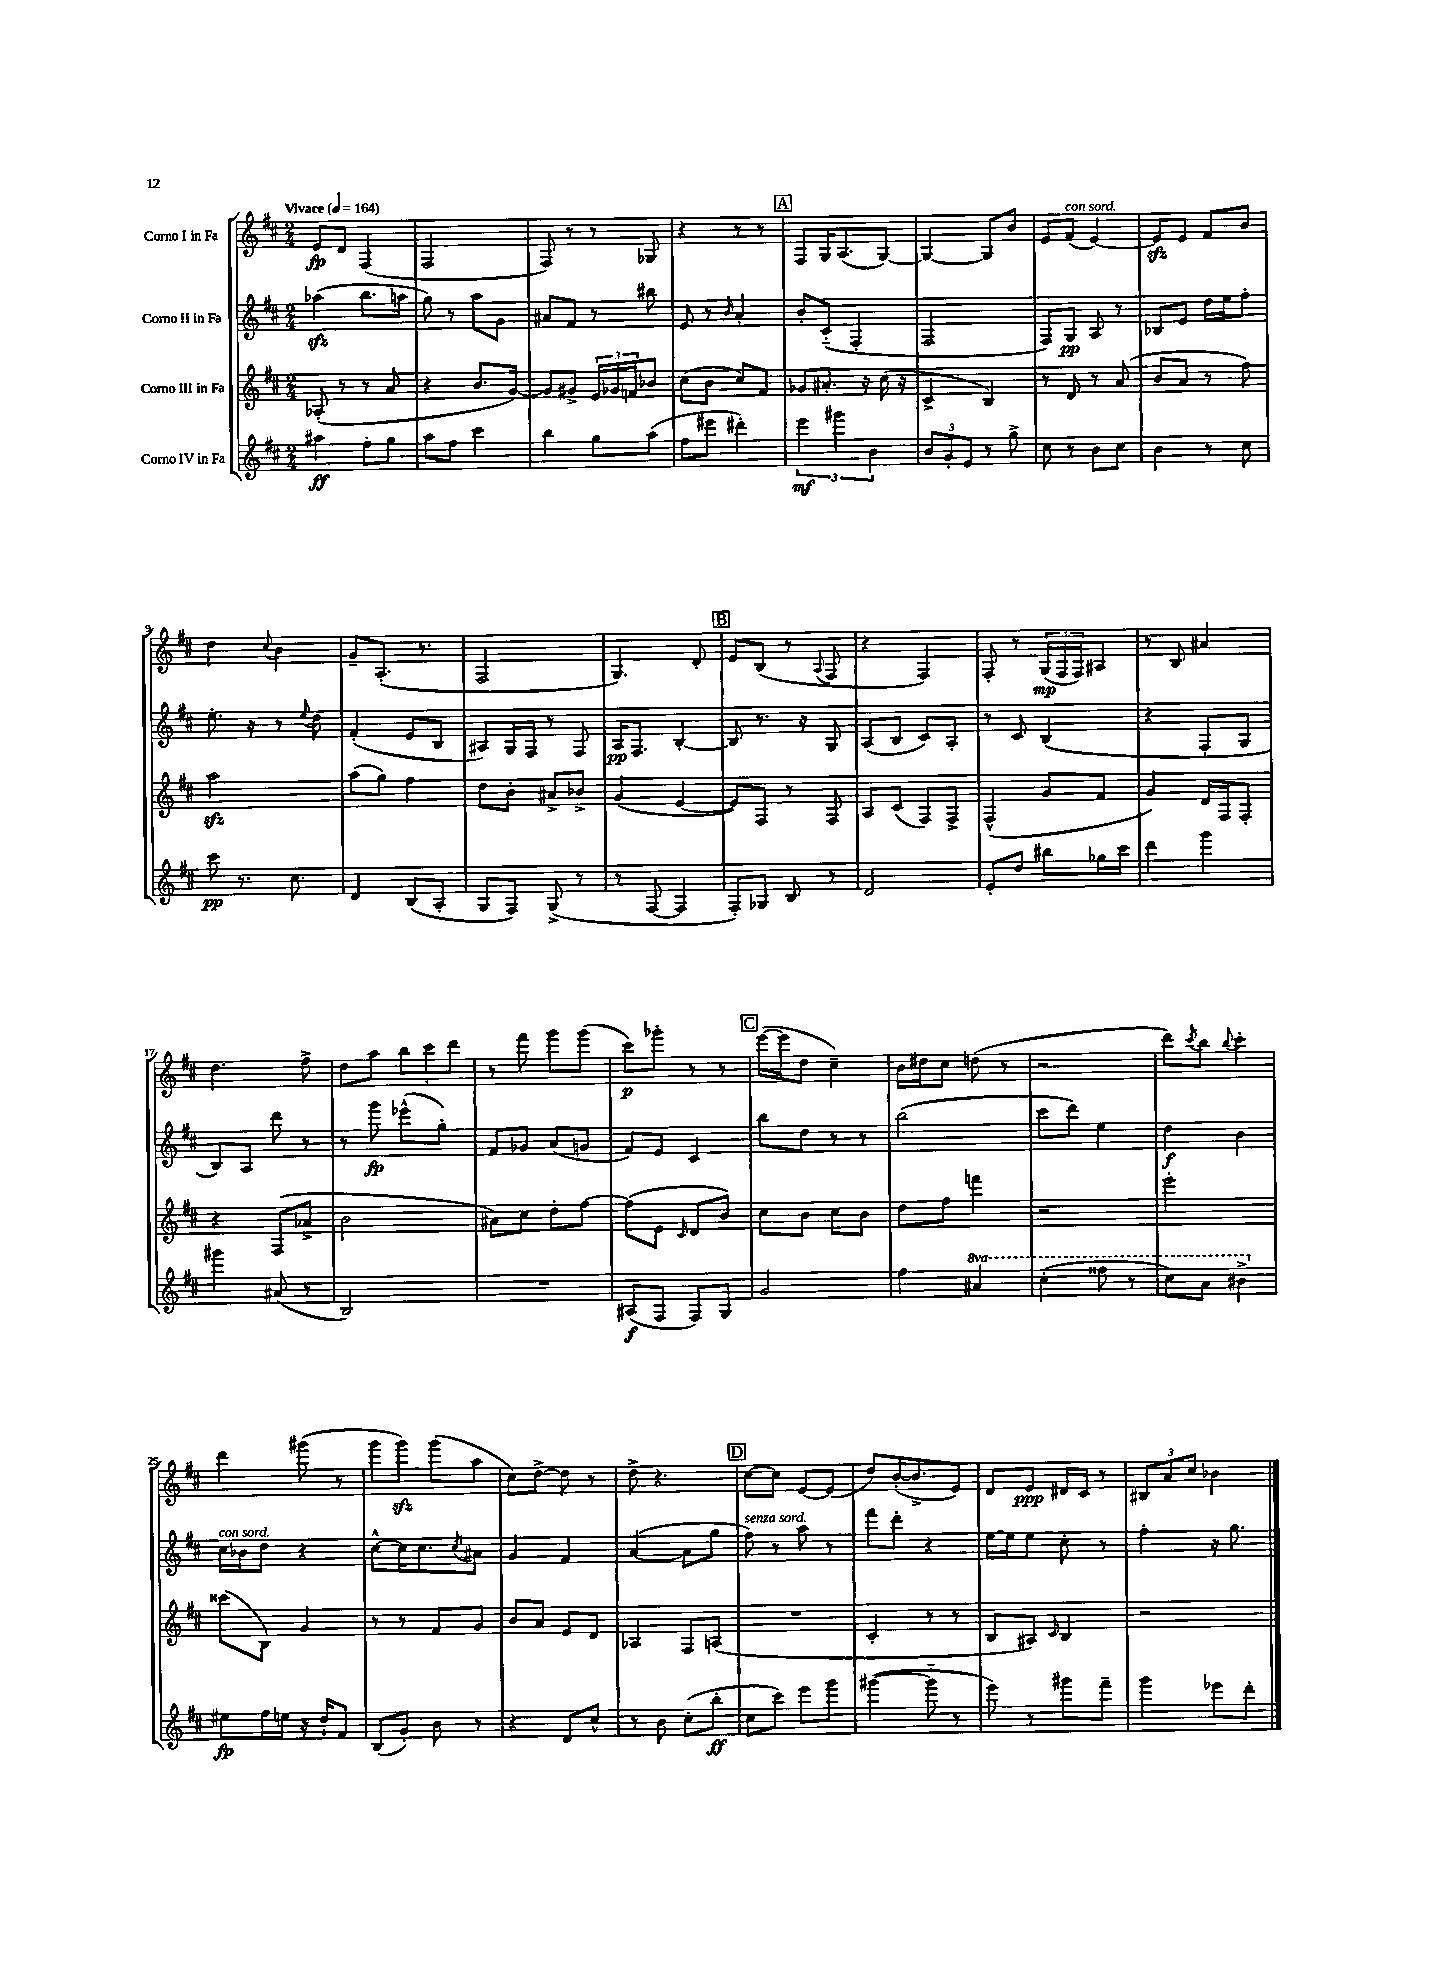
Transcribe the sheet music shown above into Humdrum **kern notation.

**kern	**kern	**kern	**kern
*staff4	*staff3	*staff2	*staff1
*clefG2	*clefG2	*clefG2	*clefG2
*k[f#c#]	*k[f#c#]	*k[f#c#]	*k[f#c#]
*M2/4	*M2/4	*M2/4	*M2/4
*MM164	*MM164	*MM164	*MM164
4aa#\	(8A-'/	(4aa-\	8e/L
.	8r	.	8d/J
8ff#'\L	8r	8.bb\L	(4F#/
8gg\J	8a/	.	.
.	.	16aa\Jk	.
=	=	=	=
8aa\L	4r	8gg\)	2F#/
8ff#\J	.	8r	.
4ccc#\	8.b/L	8aa\L	.
.	.	8g\J	.
.	[16g/Jk)	.	.
=	=	=	=
4bb\	8g/]L	8a#/L	8F#/)
.	8g#^/J	8f#/J	8r
8gg\L	24e/LL	8r	8r
.	24g-/	.	.
.	24f/J	.	.
(8aa\J	8b-/J	8bb#\	8G-/
=	=	=	=
8ff#\L	(8cc#\L	8e/	4r
8eee#\J	8b\J	8r	.
.	.	16qqb/	.
4ddd#'\)	8cc#/L)	4a'/	8r
.	8f#/J	.	8r
=	=	=	=
6eee\	8g-/L	8b'/L	8F#/L
.	8.a#'/J	(8c#'~/J	16G/K
6ggg#\	.	.	.
.	.	.	(8.A/
.	.	4F#'/	.
.	16r	.	.
6b\	.	.	.
.	(16cc#\	.	[8G/J)
.	16r	.	.
=	=	=	=
12b/L	4c#^/	2F#/	4G/_
12g'/	.	.	.
12e/J	.	.	.
8r	4B/)	.	8G/]L
8gg^\	.	.	8b/J
=	=	=	=
8cc#\	8r	8F#/L)	8e/L
8r	8d/	8G/J	(8f#/J
8b\L	8r	8A/	[4e/)
8cc#\J	(8a/	8r	.
=	=	=	=
4b\	8b/L	8B-/L	8e/]L
.	8a/J	8e/J	8e/J
8r	8r	16dd\LL	8f#/L
.	.	16ee\J	.
8cc#\	8ff#\)	8ff#'\J	8b/J
=	=	=	=
8ccc#\	2aa\	8.ee'\	4dd\
8.r	.	.	.
.	.	16r	.
.	.	.	8qqcc#/
.	.	8r	4b\
8.cc#\	.	.	.
.	.	8qqee/	.
.	.	8dd\	.
=	=	=	=
4d/	(8aa\L	(4f#'/	8g~/L
.	8gg\J)	.	(8.A'/J
(8B/L	4ff#\	8e/L	.
.	.	.	8.r
8A'/J	.	8B/J	.
=	=	=	=
8G/L	8dd\L	8A#/L)	2F#/
8F#/J)	8b'\J	16G/L	.
.	.	16F#/JJ	.
(8G^/	8a#^/L	8r	.
8r	8b-^/J	8F#/	.
=	=	=	=
8r	(4g/	16A/LK	4.G/)
.	.	8.F#/J	.
[8F#/	.	.	.
4F#/]	[4e/	[4B'/	.
.	.	.	8d'/
=	=	=	=
8F#'/L)	8e/]L)	8B/]	8e/L
8G-/J	8F#/J	8.r	(8B/J
8B/	8r	.	8r
.	.	16r	.
.	.	.	8qqA/
8r	8F#/	8G/	8F#/
=	=	=	=
2d/	8A/L	(8A/L	4r
.	(8c#/J	8B/J	.
.	8F#/L)	8c#/L)	4F#/)
.	8F#^/J	8A'/J	.
=	=	=	=
8e'/L	(4F#^^/	8r	8F#'/
8dd/J	.	8c#/	8r
8bb#\L	8g/L	(4B/	(24G/LL
.	.	.	24F#/
.	.	.	24F#/J)
16gg-\L	8f#/J	.	8A#/J
16ccc#\JJ	.	.	.
=	=	=	=
4ddd\	4g/)	4r	8r
.	.	.	8B/
4ggg\	16d/LL	8F#'/L	4a#/
.	16F#/J	.	.
.	8F#'/J	8G/J	.
=	=	=	=
4ggg#\	4r	8B/L)	4.dd\
.	.	8A/J	.
(8a#/	(8F#/L	8ddd\	.
8r	8a-^/J	8r	8ff#^\
=	=	=	=
2B/)	2b\	8r	8dd\L
.	.	8ggg\	8aa\J
.	.	(8eee-^^\L	12bb\L
.	.	.	12ccc#\
.	.	8gg'\J)	.
.	.	.	12ddd\J
=	=	=	=
2r	8a#\L)	8f#/L	8r
.	8cc#\J	8g-/J	8fff#\
.	8dd'\L	(8a/L	8ggg\L
.	[8ff#\J	8g/J	(8ggg\J
=	=	=	=
(8A#/L	(8ff#\]L	8f#/L)	8ccc#\L)
8F#/J	8e\J	8e/J	8ggg-'\J
.	16qqc#/	.	.
8F#/L)	8d/L	4c#/	8r
8G/J	8b/J)	.	8r
=	=	=	=
2g/	8cc#\L	8bb\L	([16eee\LL
.	.	.	16eee\]J
.	8b\J	8dd\J	8dd\J
.	8cc#\L	8r	4cc#~\)
.	8b\J	8r	.
=	=	=	=
4ff#\	8dd\L	(2bb\	16b\LL
.	.	.	16dd#\J
.	8ff#\J	.	8cc#\J
4aa#/	4fff\	.	(8dd\
.	.	.	8r
=	=	=	=
(4ccc#'\	2r	8ccc#\L	2r
.	.	8ddd\J)	.
8fff##\	.	4ee\	.
8r	.	.	.
=	=	=	=
8ccc#\L)	2eee'\	4dd\	8ddd\L)
.	.	.	8qccc#/
8aa\J	.	.	8bb\J
.	.	.	8qqbb/
4bb#^\	.	4b\	4ccc#'\
=	=	=	=
8ee#\L	(8ccc##\L	16cc#\LL	4ddd\
.	.	16b-\J	.
16ff#\L	8B\J)	8dd\J	.
16ee\JJ	.	.	.
16r	4g/	4r	(8ggg#\
16dd`/LK	.	.	.
8f#/J	.	.	8r
=	=	=	=
(8B/L	8r	[8cc#^^\L	8ggg\L
8g'/J)	8r	16cc#\]K	8ggg\J)
.	.	8.cc#\	.
8b\	8f#/L	.	(8ggg\L
.	.	8qcc#/	.
8r	8g/J	8a#\J	8aa\J
=	=	=	=
4r	8b/L	4g/	8cc#\L)
.	8a/J	.	[8dd^\J
8d/L	8e/L	4f#/	8dd\]
8cc#^^/J	8d/J	.	8r
=	=	=	=
8r	4A-/	([4a/	8dd^\
8b\	.	.	4.r
(8cc#'\L	8F#/L	8a\]L	.
8bb'\J	(8A/J	8gg\J	.
=	=	=	=
8cc#\L	2r	8ff#\)	[8cc#\L
8ccc#\J)	.	8r	8cc#\]J
8eee\L	.	8aa\	[8e/L
8ggg\J	.	8r	(8e/]J
=	=	=	=
([4ggg#\	4c#'/	8fff#\L	8dd/L)
.	.	8ddd'\J	([16b'/K
.	.	.	8.b^/]
8ggg#'~\]	8r	4r	.
8r	8r	.	8e/J)
=	=	=	=
8eee\)	8B/L	[16ee\LL	8d/L
.	.	16ee\]J	.
8r	8A#/J)	8ee\J	8e/J
.	16qqc#/	.	.
8ggg#\L	4B/	8cc#'\	16d#/LL
.	.	.	16c#/JJ
8fff#~\J	.	8r	8r
=	=	=	=
4ggg\	2r	4ff#'\	12B#/L
.	.	.	12a/
.	.	.	12cc#/J
8eee-\L	.	16r	4b-\
.	.	8.gg\	.
8ddd'\J	.	.	.
==	==	==	==
*-	*-	*-	*-
